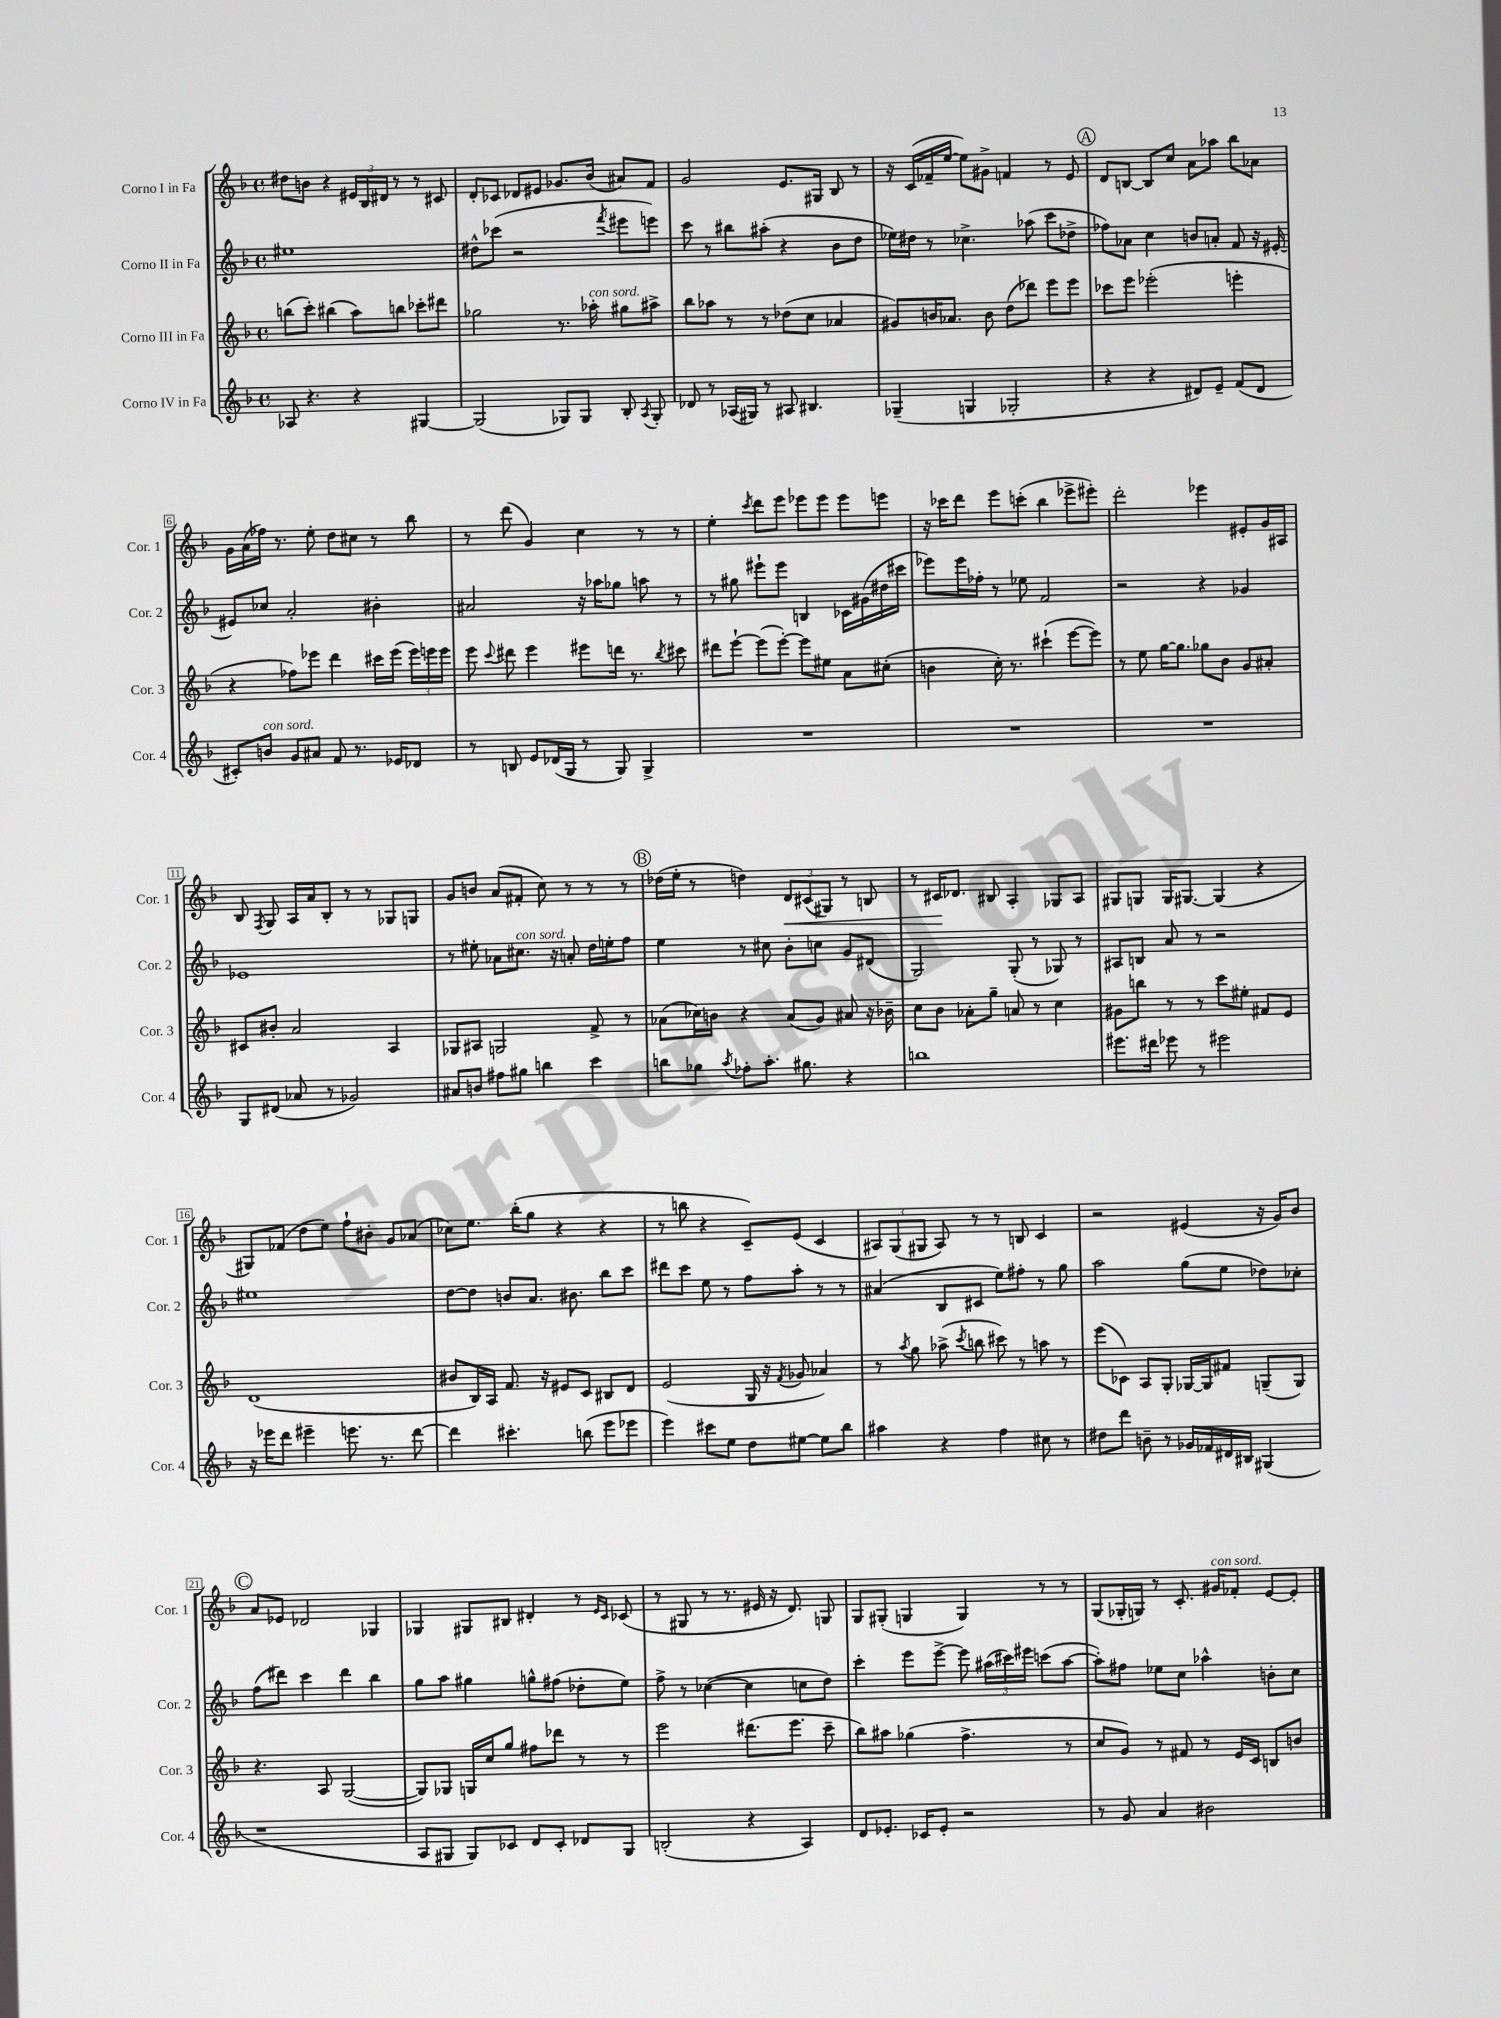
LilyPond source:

<<
\new StaffGroup <<
\new Staff = "s0" \with { instrumentName = "Corno I in Fa" shortInstrumentName = "Cor. 1" } {
    \clef treble \key f \major \defaultTimeSignature \time 4/4
    \autoBeamOff dis''8[ b'8] r4 \tuplet 3/2 { eis'16[ bes16 dis'16] } r8 r8 cis'8 |
    d'8[-. ces'8] des'8[ eis'8] ges'8.[ bes'16]( ais'8[) f'8] |
    g'2 e'8.[ gis16] bes8 r8 |
    r16 c'16[( fes'16-- e''16]~ e''8[) gis'8]-> f'4 r8 e'8 |
    \mark \markup { \circle "A" } d'8[ b8]~ b8[ c''8] a'8[ aes''8] bes''8[ aes'8] |
    g'16[ a'16( fes''16]) r8. e''8-. d''8[ cis''8] r8 bes''8 |
    r8 d'''8( g'4) c''4 r8 r8 |
    e''4-. \acciaccatura { c'''8 } d'''8[ e'''8] ees'''8[ ees'''8] ees'''8[ e'''8] |
    r16 ces'''16[ d'''8] e'''8[ c'''8]-.( bes''4 ees'''8[-> eis'''8]-.) |
    d'''2-. ees'''4 eis'8[-. g'16 ais16] |
    bes8 \acciaccatura { f8 } g8 a16[ a'16 bes8]-. r8 r8 ges8[ g8] |
    g'8[ b'8] a'8[( fis'8]-. c''8) r8 r8 r8 |
    \mark \markup { \circle "B" } des''16[( e''16]-. r8 d''4) \tuplet 3/2 { d'8[\< cis'8( gis8]) } r8 b8 |
    r8 cis'16[\! des'8.] bis8 a4-. ges8[ a8] |
    gis8[ g8] g16[ gis8.]~ gis4( r4 |
    gis8[) fes'8]( d''8[ e''8]) f''8[-! bis'8]-. g'8[ aes'8]( |
    ces''8[) e''8.] bes''16[-.( g''8] r4 r4 |
    r8 b''8 r4 c'8[--) e'8]( c'4 |
    \tuplet 3/2 { ais8[) g8( gis8] } ais8) r8 r8 b8 c'4 |
    r2 eis'4( r16 g'16[) bes'8] |
    \mark \markup { \circle "C" } a'8[ ees'8] des'2 ges4 |
    ges4 gis8[ bis8] dis'4-. r8 \grace { e'16[ c'16] } ces'8( |
    r8 gis8 r8 r8. eis'16 r16 d'8.) g8 |
    g8[ gis8]-.( g4 g4) r8 r8 |
    g8[( ges16-. g16]) r8 c'8.-. gis'16[^\markup { \italic "con sord." } fes'8]-. e'8[~ e'8]-. \bar "|." |
}
\new Staff = "s1" \with { instrumentName = "Corno II in Fa" shortInstrumentName = "Cor. 2" } {
    \clef treble \key f \major \defaultTimeSignature \time 4/4
    \autoBeamOff eis''1 |
    dis''8[-^ ces'''8]( r2 \acciaccatura { f'''8 } eis'''8[ e'''8]) |
    c'''8 r8 bis''8[ ais''8]-.( r4 bes'8[ d''8] |
    ees''16[) dis''16] r8 ces''4.-> aes''8( c'''8[ des''8]-> |
    \mark \markup { \circle "A" } fes''8[) aes'8] c''4 b'8[ a'8]-. f'8 r16 eis'16~-. |
    eis'8[ ces''8] a'2-. bis'4-. |
    ais'2 r16 aes''16[ ges''8] a''8 r8 |
    r8 gis''8 eis'''8[-! eis'''8] b4 ces'16[ gis'16( dis''16 cis'''16] |
    ees'''8[) ees'''16 fes''16]-. r8 ees''8 f'2 |
    r2 r4 ges'4 |
    ees'1 |
    r8 eis''8-. aes'8[ cis''8.]^\markup { \italic "con sord." } r16 a'8-. d''16[ e''16-. f''8] |
    \mark \markup { \circle "B" } e''4 r8 cis''8 bes'8[-. c''8] g'8[ dis'8]( |
    g2) g8-.( r8 ges8) r8 |
    ais8[ b8] a'8 r8 r2 |
    eis''1 |
    d''8[~ d''8] b'8[ a'8.] bis'8. bes''8[ c'''8] |
    dis'''8[ c'''8] e''8 r8 f''8[ a''8]-. r8 r8 |
    ais'4( bes8[ cis'8] e''8[) fis''8]-. r8 g''8 |
    a''2 g''8[( e''8] des''8[) ces''8]-. |
    \mark \markup { \circle "C" } f''8[( dis'''8]) c'''4 dis'''4 bes''4 |
    g''8[ a''8] gis''4 g''8[-^ fis''8]( des''8[-. e''8]) |
    f''8-> r8 ces''4~( ces''4 c''8[ d''8]) |
    c'''4-. e'''8[ e'''8]~-> e'''8 \tuplet 3/2 { ais''16[( cis'''16) eis'''16] } c'''8[( ais''8]~ |
    ais''8[-.) fis''8] ees''8[ c''8] aes''4-^ b'8[-. c''8] \bar "|." |
}
\new Staff = "s2" \with { instrumentName = "Corno III in Fa" shortInstrumentName = "Cor. 3" } {
    \clef treble \key f \major \defaultTimeSignature \time 4/4
    \autoBeamOff b''8[( c'''8]-.) bis''4( a''8[) b''8] ces'''8[-. dis'''8] |
    ges''2 r8. aes''16-.^\markup { \italic "con sord." } gis''8[ ais''8]-> |
    bes''8[ aes''8] r8 r8 des''8[( c''8] aes'4 |
    gis'8[) b'16 aes'8.] b'8 d''8[( des'''8]) e'''8[ e'''8] |
    \mark \markup { \circle "A" } ces'''8[ e'''8] ees'''2-.( e'''4-. |
    r4 fes''8[) ees'''8] d'''4 cis'''16[ ees'''16]( \tuplet 3/2 { ees'''16[) e'''16 e'''16] } |
    e'''8 \appoggiatura { c'''8 } dis'''8 e'''4 eis'''8[ d'''16] r8. \acciaccatura { bes''8 } cis'''8 |
    dis'''8[ e'''8]~-! e'''8[( e'''8]~-.) e'''8[ eis''8] a'8[ cis''8]-.( |
    b'4 c''16-.) r8. cis'''4-!( e'''8[~ e'''8]) |
    r8 e''8 g''16[~ g''8.] ges''8[ bes'8] g'8[ ais'8]-. |
    cis'8[ bis'8]-. a'2 a4 |
    ges8[ ais8] g2 f'8-> r8 |
    \mark \markup { \circle "B" } aes'8[( ces''16) b'16] r4 aes'8[( g'8]) ais'8 r16 bes'16-- |
    c''8[ bes'8] aes'8[-. g''8]-- a'8 r8 c''4 |
    gis'8[ b''8] r8 r8 c'''8[ eis''8]-. fis'8[ e'8] |
    d'1( |
    bis'8[ bes16) a16] f'8. r16 eis'8[ c'8] bis8[ d'8] |
    e'2( g16 r16 \acciaccatura { f'8 } ges'8 aes'4) |
    r8 \acciaccatura { a''8 } g''8 aes''8->( \acciaccatura { c'''8 } b''8 cis'''8) r8 a''8 r8 |
    e'''8[( ces'8]) a8[ g8]-. ges16[~ ges16 fis'8] g8[--( g8]) |
    \mark \markup { \circle "C" } r4. a8 g2~( |
    g8[) ges8] g16[ c''16 g''8] fis''8[ des'''8] r8 r8 |
    e'''2 dis'''8.[( e'''8.] c'''8-- |
    bes''8[) ais''8] ges''4( f''4.-> r8 |
    c''8[ g'8]) r8 fis'8 r8 e'16[ c'16] b8[ b'8] \bar "|." |
}
\new Staff = "s3" \with { instrumentName = "Corno IV in Fa" shortInstrumentName = "Cor. 4" } {
    \clef treble \key f \major \defaultTimeSignature \time 4/4
    \autoBeamOff aes8 r4. r4 gis4~ |
    gis2( ges8[) ges8] bes8-. \acciaccatura { a8 } ges8-. |
    des'8 r8 aes16[( gis16]) r8 ais8 bis4. |
    ges4--( g4 ges2-. |
    \mark \markup { \circle "A" } r4 r4 dis'8[) e'8]-- f'8[( dis'8] |
    cis'8[-.) b'8]^\markup { \italic "con sord." } g'8[ ais'8] f'8 r8. ees'16[ des'8] |
    r8 b8 e'8[ des'16( g16] r8 g8) g4-> |
    R1 |
    R1 |
    R1 |
    g8[ dis'8]( aes'8 r8 ges'2) |
    ais'8[ b'8] fis''8[ gis''8] b''4 c'''4 |
    \mark \markup { \circle "B" } b''8[ ges''8] \acciaccatura { a''8 } fes''8[-. a''8.]-. gis''8. r4 |
    b''1 |
    eis'''8.[ dis'''16] ees'''8 r8 eis'''2 |
    r16 ees'''16[ d'''8] eis'''4-- e'''8. r8. d'''8~ |
    d'''4 cis'''4.-. b''8( e'''8[ ees'''8] |
    e'''4) cis'''8[ e''8] d''8[ eis''8]~ eis''8[ bes''8] |
    ais''4 r4 f''4 cis''8 r8 |
    dis''8[ d'''8] b'8-- r8 ges'16[ fes'16 dis'16 bis16] gis4( |
    \mark \markup { \circle "C" } r1 |
    a8[ gis8] gis8[) ces'8] d'8[ ces'8]-. des'8[ gis8] |
    b2-.( r4 a4) |
    d'8[ ees'8.]-. ces'16[ ees'8]-. r2 |
    r8 g'8 a'4 bis'2 \bar "|." |
}
>>
>>
\layout { \context { \Score \override BarNumber.stencil = #(make-stencil-boxer 0.1 0.3 ly:text-interface::print) } }
